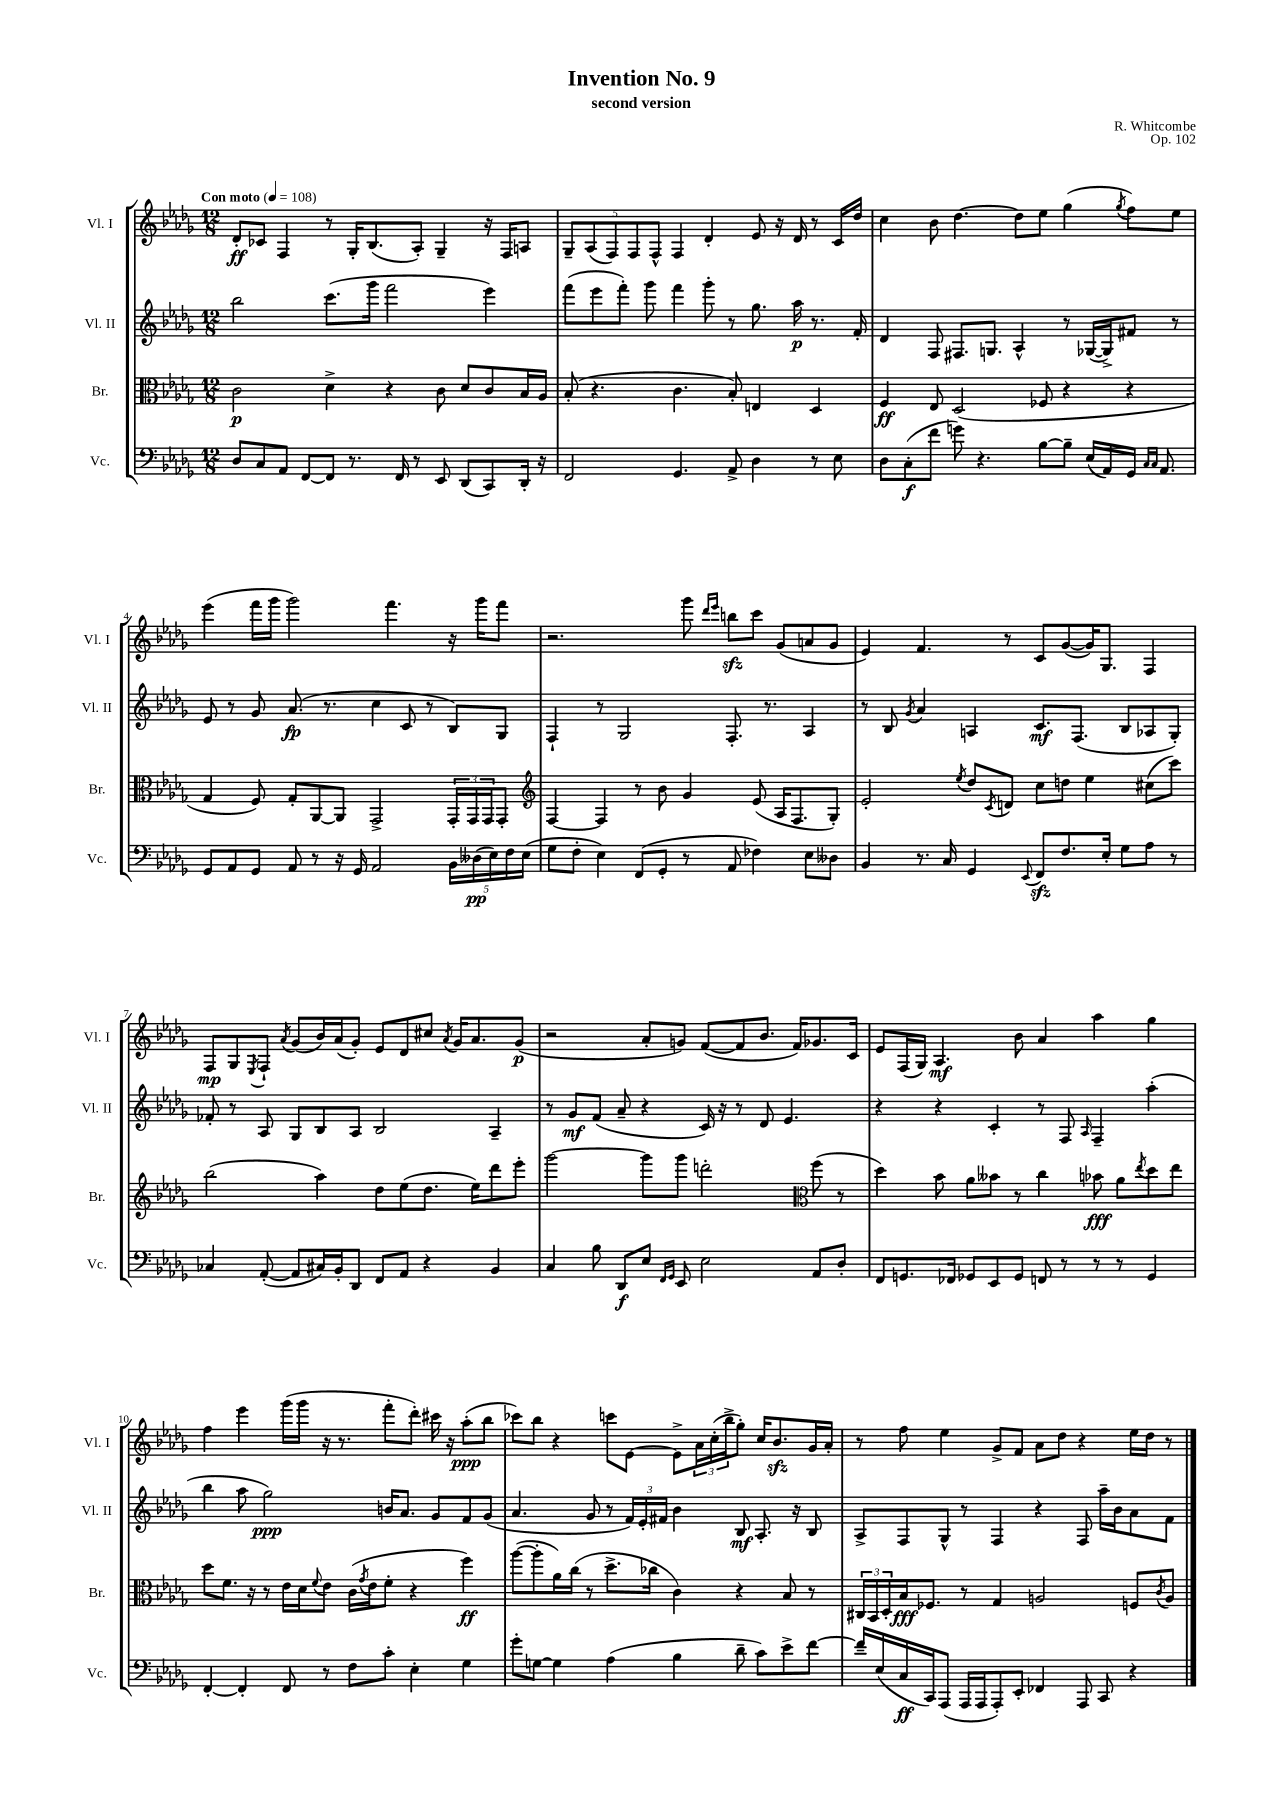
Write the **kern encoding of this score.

**kern	**kern	**kern	**kern
*staff4	*staff3	*staff2	*staff1
*clefF4	*clefC3	*clefG2	*clefG2
*k[b-e-a-d-g-]	*k[b-e-a-d-g-]	*k[b-e-a-d-g-]	*k[b-e-a-d-g-]
*M12/8	*M12/8	*M12/8	*M12/8
*MM108	*MM108	*MM108	*MM108
8D-	2c	2bb-	8d-'
8C	.	.	8c-
8AA-	.	.	4F
[8FF	.	.	.
8FF]	4d-^	(8.ccc	8r
8.r	.	.	16G-'
.	.	16ggg-	(8.B-
.	4r	2fff	.
16FF	.	.	.
8r	.	.	8A-')
8EE-	8c	.	4G-~
(8DD-	8d-	.	.
8CC)	8c	4eee-)	16r
.	.	.	16F
16DD-'	16B-	.	8A
16r	16A-	.	.
=	=	=	=
2FF	(8B-'	(8fff	10G-~
.	.	.	(10A-
.	4.r	8eee-	.
.	.	.	10F)
.	.	8fff')	.
.	.	.	10F
.	.	8ggg-	.
.	.	.	10F^^
4.GG-	4.c	4fff	4F
.	.	8ggg-'	4d-'
8AA-^	8B-')	8r	.
4D-	4E	8.gg-	8e-
.	.	.	16r
.	.	16aa-	16d-
8r	4D-	8.r	8r
8E-	.	.	16c
.	.	16f'	16dd-
=	=	=	=
8D-	4F	4d-	4cc
(8C'	.	.	.
8f	8E-	8F	8b-
8g)	(2D-	8.F#	[4.dd-
4.r	.	.	.
.	.	8.G	.
.	.	4A-^^	8dd-]
[8B-	8F-	.	8ee-
8B-~]	4r	8r	(4gg-
(16E-	.	([16G-	.
16AA-)	.	16G-^])	.
.	.	.	8qgg-
16GG-	4r	8f#	8ff)
16qqC	.	.	.
16qqC	.	.	.
8.AA-	.	.	.
.	.	8r	8ee-
=	=	=	=
8GG-	4G-	8e-	(4eee-
8AA-	.	8r	.
8GG-	8F)	8g-	16fff
.	.	.	16ggg-
8AA-	8G-'	(8.a-	2ggg-)
8r	[8AA-	.	.
.	.	8.r	.
16r	8AA-]	.	.
16GG-	.	.	.
2AA-	2GG-^	4cc	.
.	.	.	4.fff
.	.	8c	.
.	.	8r	.
20BB-	24GG-'	8B-)	16r
.	24GG-	.	.
(20D--	.	.	.
.	.	.	16ggg-
.	24GG-	.	.
20E-)	.	.	.
.	8GG-'	8G-	8fff
20F	.	.	.
(20E-	.	.	.
=	=	=	=
*	*clefG2	*	*
8G-	[4F	4F`	2.r
8F'	.	.	.
4E-)	4F]	8r	.
.	.	2G-	.
(8FF	8r	.	.
8GG-'	8b-	.	.
8r	4g-	.	8ggg-
.	.	.	16qqddd-
.	.	.	16qqeee-
8AA-	.	8.F'	8bb
4F-)	(8e-	.	8ccc
.	.	8.r	.
.	16A-	.	(8g-
.	8.F	.	.
8E-	.	4A-	8a
8D--	8G-')	.	8g-
=	=	=	=
4BB-	2e-'	8r	4e-)
.	.	8B-	.
.	.	8qg-	.
8.r	.	4a-	4.f
16C	.	.	.
.	8qee-	.	.
4GG-	8dd-	4A	.
.	8qc	.	.
.	8d	.	8r
8qqEE-	.	.	.
8FF	8cc	8.c	8c
8.F	8dd	.	([8g-
.	.	(8.F	.
.	4ee-	.	16g-])
16E-'	.	.	8.G-
8G-	.	8B-	.
8A-	(8cc#	8A-	4F
8r	8ccc)	8G-')	.
=	=	=	=
4C-	(2bb-	8f-'	8F
.	.	8r	8G-
.	.	.	8qE-
([8AA-'	.	8A-	8F`
.	.	.	8qa-
8AA-]	.	8G-	(8g-
16C#)	4aa-)	8B-	16b-)
16BB-'	.	.	(16a-
8DD-	.	8A-	8g-')
8FF	8dd-	2B-	8e-
8AA-	(8ee-	.	8d-
4r	8.dd-	.	8cc#
.	.	.	8qa-
.	.	.	16g-
.	16ee-)	.	8.a-
4BB-	8ddd-	4A-~	.
.	8eee-'	.	(8g-
=	=	=	=
4C	[2ggg-	8r	2r
.	.	8g-	.
8B-	.	(8f	.
8DD-	.	8a-~	.
8E-	8ggg-]	4r	8a-'
16qqFF	.	.	.
16qqGG-	.	.	.
8EE-	8ggg-	.	8g)
2E-	2ddd'	16c)	([8f
.	.	16r	.
.	.	8r	8f]
.	.	8d-	8.b-
.	.	4.e-	.
.	.	.	16f)
*	*clefC3	*	*
8AA-	(8ff	.	8.g-
8D-'	8r	.	.
.	.	.	16c
=	=	=	=
8FF	4dd-)	4r	8e-
8.GG	.	.	(16F
.	.	.	16G-)
.	8b-	4r	4.A-
16FF-	.	.	.
8GG-	8a-	.	.
8EE-	8b--	4c'	.
8GG-	8r	.	8b-
8FF	4cc	8r	4a-
8r	.	8F	.
.	.	16qqA-	.
8r	8b-	4F~	4aa-
8r	8a-	.	.
.	8qee-	.	.
4GG-	8dd-	(4aa-'	4gg-
.	8ee-	.	.
=	=	=	=
[4FF'	8dd-	4bb-	4ff
.	8.f	.	.
4FF']	.	8aa-	4eee-
.	16r	.	.
.	8r	2gg-)	.
8FF	16e-	.	(16ggg-
.	16d-	.	16ggg-
.	8qqf	.	.
8r	8e-	.	16r
.	.	.	8.r
8F	(16c	.	.
.	8qg-	.	.
.	16e-	.	.
8c'	8f'	16b	8fff'
.	.	8.a-	.
4E-'	4r	.	8ddd-')
.	.	8g-	16ccc#
.	.	.	16r
4G-	4ff)	8f	(8aa-'
.	.	(8g-	8bb-
=	=	=	=
8g-'	([8aa-	4.a-	8ccc-)
[8G	8aa-']	.	8bb-
4G]	16a-)	.	4r
.	(16cc	.	.
.	8r	8g-	.
(4A-	8.dd-^	8r	8ccc
.	.	24f)	[8e-
.	.	24e-'	.
.	16cc-	.	.
.	.	24f#	.
4B-	4c)	4b-	8e-^]
.	.	.	24a-
.	.	.	(24cc'
.	.	.	24bb-^
8d-~	4r	8B-	8gg-')
8c)	.	8.A-'	16cc
.	.	.	8.b-
8e-^	8B-	.	.
.	.	16r	.
[8f	8r	8B-	16g-
.	.	.	16a-'
=	=	=	=
16f~]	24C#	8A-^	8r
.	24BB-	.	.
(16E-	.	.	.
.	24D-'	.	.
16C	16B-	8F	8ff
16CC)	8.F-	.	.
(8AAA-	.	8G-^^	4ee-
16AAA-	8r	8r	.
16AAA-	.	.	.
8AAA-')	4G-	4F	8g-^
8EE-'	.	.	8f
4FF-	2A	4r	8a-
.	.	.	8dd-
8AAA-	.	8F	4r
8CC	.	16aa-~	.
.	.	16b-	.
4r	8F	8a-	16ee-
.	.	.	16dd-
.	8qc	.	.
.	8A	8f	8r
==	==	==	==
*-	*-	*-	*-
